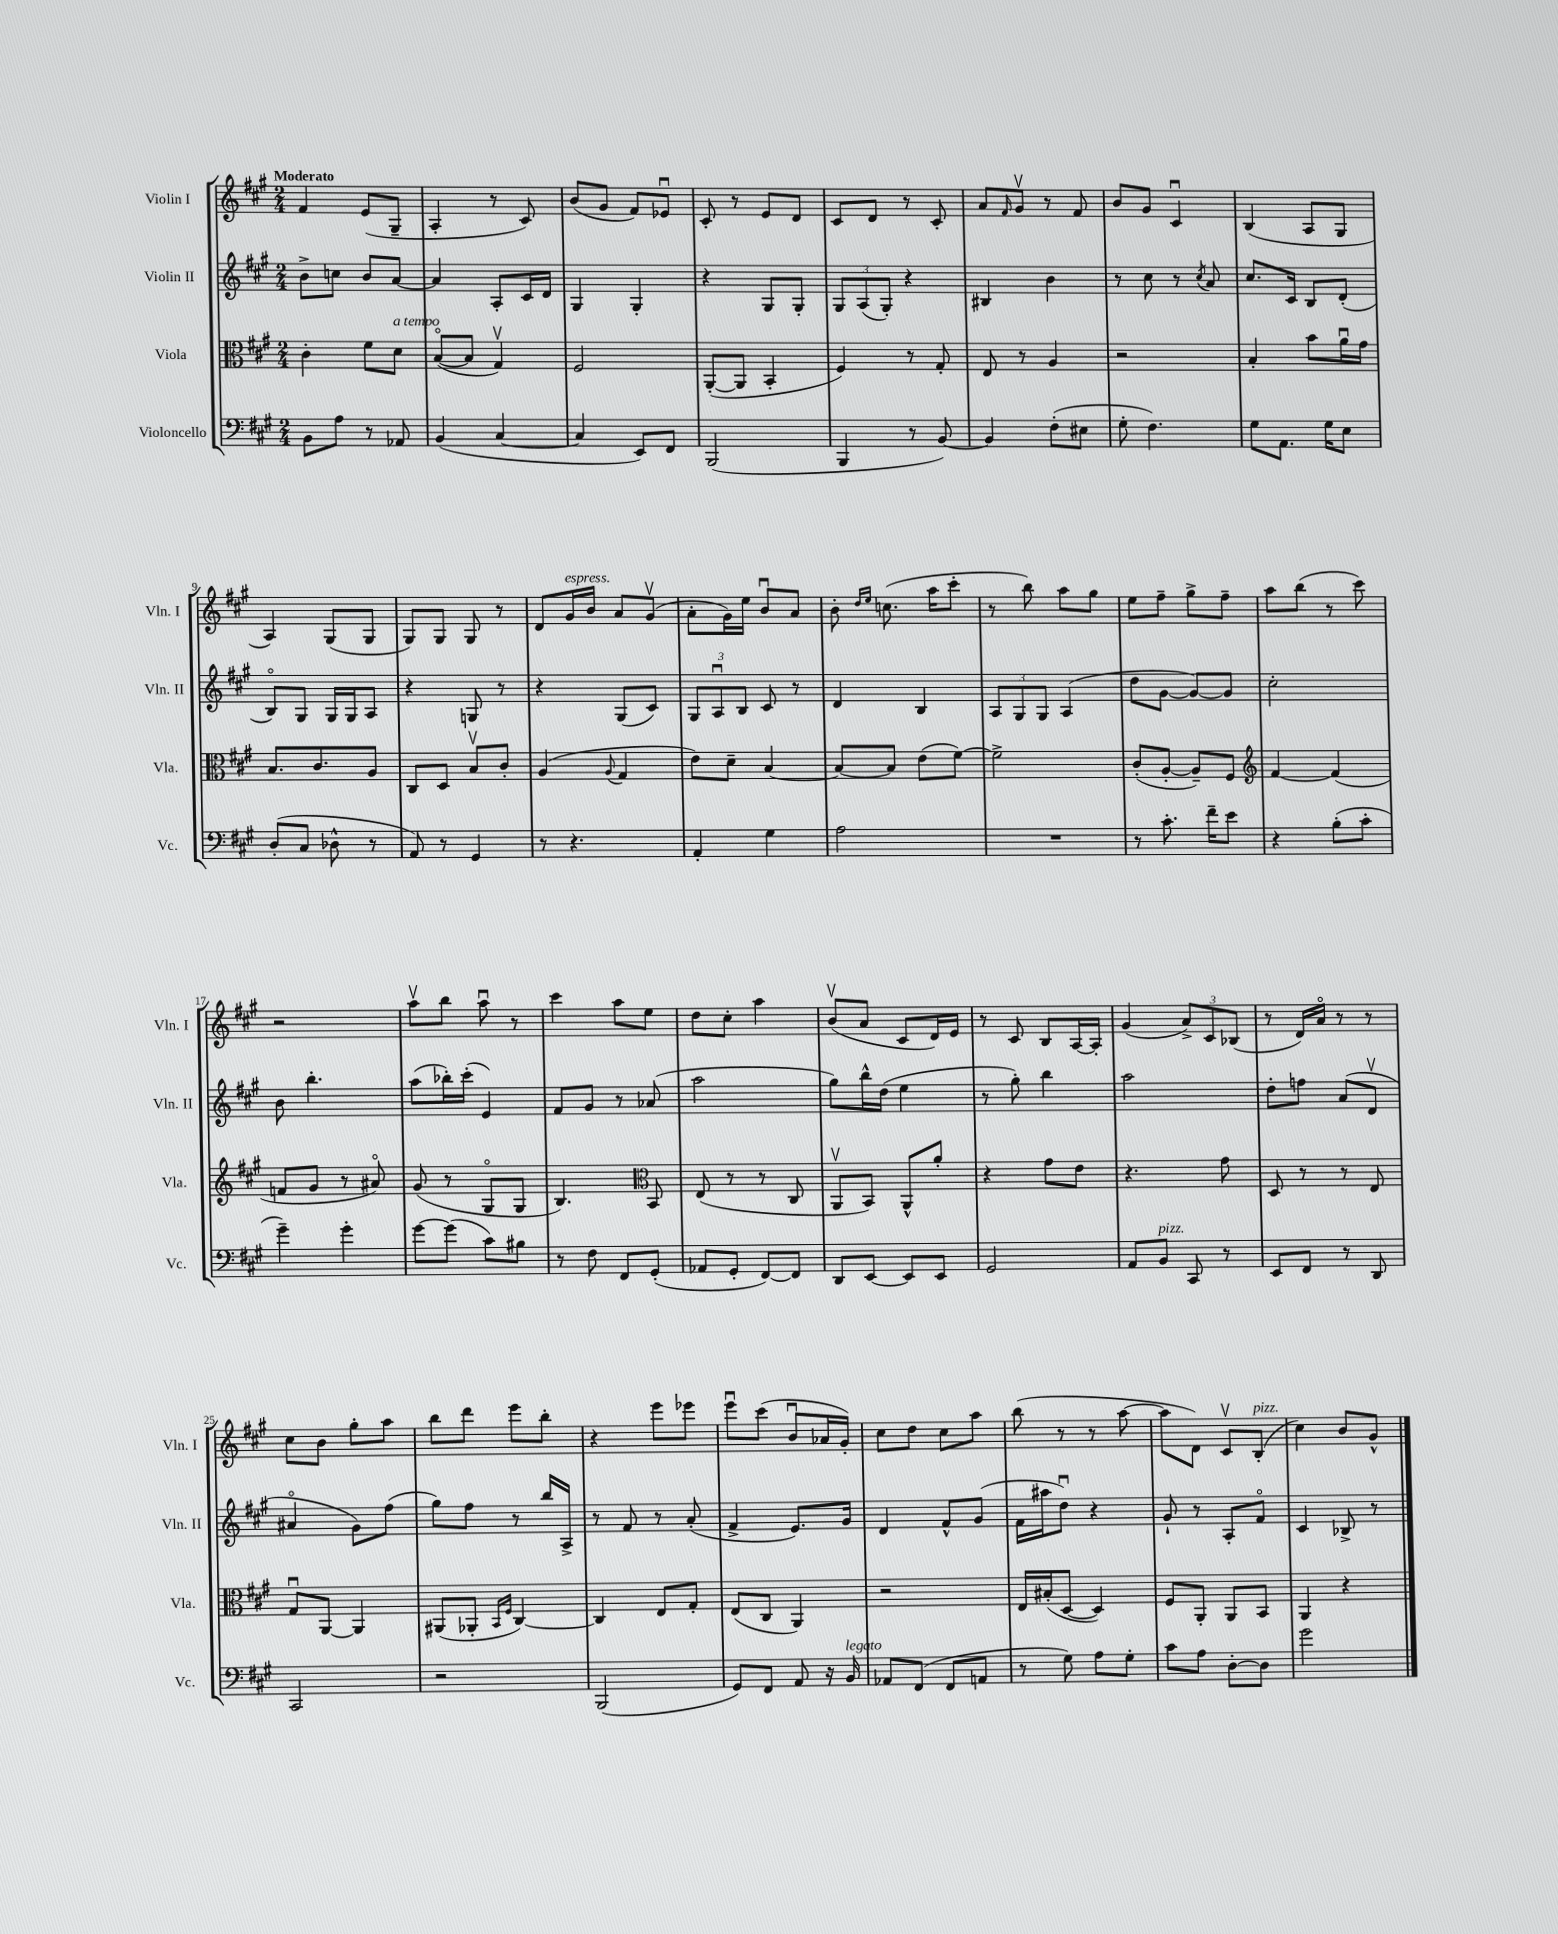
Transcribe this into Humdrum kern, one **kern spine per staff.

**kern	**kern	**kern	**kern
*staff4	*staff3	*staff2	*staff1
*clefF4	*clefC3	*clefG2	*clefG2
*k[f#c#g#]	*k[f#c#g#]	*k[f#c#g#]	*k[f#c#g#]
*M2/4	*M2/4	*M2/4	*M2/4
8BB\L	4c#'\	8b^\L	4f#/
8A\J	.	8cc\J	.
8r	8f#\L	8b/L	(8e/L
8AA-/	8d\J	[8a/J	8G#~/J
=	=	=	=
(4BB/	([8Bo/L	4a/]	4A'/
.	8B/]J	.	.
[4C#/	4G#v/)	8A'/L	8r
.	.	16c#/L	8c#/)
.	.	16d/JJ	.
=	=	=	=
4C#/]	2F#/	4G#/	(8b/L
.	.	.	8g#/J
8EE/L)	.	4G#'/	8f#/L)
8FF#/J	.	.	8e-u/J
=	=	=	=
(2BBB/	([8AA'/L	4r	8c#'/
.	8AA/]J	.	8r
.	4BB'/	8G#/L	8e/L
.	.	8G#'/J	8d/J
=	=	=	=
4BBB/	4F#/)	12G#/L	8c#/L
.	.	(12A/	.
.	.	.	8d/J
.	.	12G#'/J)	.
8r	8r	4r	8r
[8BB/)	8G#'/	.	8c#'/
=	=	=	=
4BB/]	8E/	4B#/	8a/L
.	.	.	16qqf#/
.	8r	.	8g#v/J
(8F#'\L	4A/	4b\	8r
8E#\J	.	.	8f#/
=	=	=	=
8G#'\	2r	8r	8b/L
4.F#\)	.	8cc#\	8g#/J
.	.	8r	4c#u/
.	.	8qcc#/	.
.	.	8a/	.
=	=	=	=
8G#\L	4B'/	8.cc#/L	(4B/
8.AA\J	.	.	.
.	.	16c#/Jk	.
.	8b\L	8B/L	8A/L
16G#\LK	.	.	.
8E\J	16au\L	(8d'/J	8G#/J
.	16g#\JJ	.	.
=	=	=	=
(8D'/L	8.B/L	8Bo/L)	4A/)
8C#/J	.	8G#/J	.
.	8.c#/	.	.
8D-^^\	.	16G#/LL	(8G#/L
.	.	16G#/J	.
8r	8A/J	8A/J	8G#/J
=	=	=	=
8AA/)	8C#/L	4r	8G#/L)
8r	8D/J	.	8G#/J
4GG#/	8Bv/L	8G/	8G#/
.	8c#'/J	8r	8r
=	=	=	=
8r	(4A/	4r	8d/L
4.r	.	.	16g#/L
.	.	.	16b/JJ
.	8qqA/	.	.
.	4G#/	(8G#/L	8a/L
.	.	8c#/J)	(8g#v/J
=	=	=	=
4AA'/	8e\L)	12G#/L	8a'\L
.	.	12Au/	.
.	8d~\J	.	16g#\L)
.	.	12B/J	.
.	.	.	16ee\JJ
4G#\	[4B/	8c#/	8bu/L
.	.	8r	8a/J
=	=	=	=
2A\	8B/_L	4d/	8b'\
.	.	.	16qqdd/LL
.	.	.	16qqee/JJ
.	8B/]J	.	(8.cc\
.	(8e\L	4B/	.
.	.	.	16aa\LK
.	[8f#\J)	.	8ccc#'\J
=	=	=	=
2r	2f#^\]	12A/L	8r
.	.	12G#/	.
.	.	.	8bb\)
.	.	12G#/J	.
.	.	(4A/	8aa\L
.	.	.	8gg#\J
=	=	=	=
8r	(8c#'/L	8dd\L	8ee\L
8.c#'\	[8A'/J	[8g#\J	8ff#~\J
.	8A~/]L)	8g#/_L)	8gg#^\L
16f#~\LK	.	.	.
8e\J	8F#/J	8g#/]J	8ff#~\J
=	=	=	=
*	*clefG2	*	*
4r	[4f#/	2cc#'\	8aa\L
.	.	.	(8bb\J
(8B'\L	(4f#/]	.	8r
8c#'\J	.	.	8ccc#\)
=	=	=	=
4g#~\)	8f/L	8b\	2r
.	8g#/J	4.bb'\	.
4g#'\	8r	.	.
.	8a#o/)	.	.
=	=	=	=
[8g#\L	(8g#/	(8aa\L	8aav\L
(8g#\]J	8r	16bb-'\L)	8bb\J
.	.	(16ccc#'\JJ	.
8c#\L)	8G#o/L	4e/)	8aau\
8B#\J	8G#/J	.	8r
=	=	=	=
8r	4.B/)	8f#/L	4ccc#\
8F#\	.	8g#/J	.
8FF#/L	.	8r	8aa\L
*	*clefC3	*	*
(8GG#'/J	8BB/	(8a-/	8ee\J
=	=	=	=
8AA-/L	(8E/	2aa\	8dd\L
8GG#'/J	8r	.	8cc#'\J
[8FF#/L)	8r	.	4aa\
8FF#/]J	8C#/	.	.
=	=	=	=
8DD/L	8AAv/L	8gg#\L)	(8bv/L
[8EE/J	8BB/J)	16bb^^\L	8a/J
.	.	(16dd\JJ	.
8EE/]L	8AA^^/L	4ee\	8c#/L
8EE/J	8a'/J	.	16d/L)
.	.	.	16e/JJ
=	=	=	=
2GG#/	4r	8r	8r
.	.	8gg#'\)	8c#/
.	8g#\L	4bb\	8B/L
.	8e\J	.	[16A/L
.	.	.	16A'/]JJ
=	=	=	=
8AA/L	4.r	2aa\	(4g#/
8BB/J	.	.	.
8CC#/	.	.	12a^/L)
.	.	.	12c#/
8r	8g#\	.	.
.	.	.	(12B-/J
=	=	=	=
8EE/L	8D/	8dd'\L	8r
8FF#/J	8r	8ff\J	16d/LL)
.	.	.	16ao/JJ
8r	8r	(8a/L	8r
8DD/	8E/	8dv/J	8r
=	=	=	=
2CC#/	8G#u/L	4a#o/	8cc#\L
.	[8AA/J	.	8b\J
.	4AA/]	8g#\L)	8gg#'\L
.	.	(8ff#\J	8aa\J
=	=	=	=
2r	(8AA#/L	8gg#\L)	8bb\L
.	8AA-'/J	8ff#\J	8ddd\J
.	16qqBB/LL	.	.
.	16qqF#/JJ	.	.
.	[4C#/)	8r	8eee\L
.	.	16bb/LL	8bb'\J
.	.	16A^/JJ	.
=	=	=	=
(2BBB/	4C#/]	8r	4r
.	.	8f#/	.
.	8E/L	8r	8eee\L
.	8G#'/J	(8a'/	8eee-\J
=	=	=	=
8GG#/L)	(8E/L	4f#^/	8eeeu\L
8FF#/J	8C#/J	.	(8ccc#\J
8AA/	4AA/)	8.e/L)	8bu/L
16r	.	.	16a-/L
16BB/	.	16g#/Jk	16g#'/JJ)
=	=	=	=
8AA-/L	2r	4d/	8cc#\L
(8FF#/J	.	.	8dd\J
8FF#/L	.	8f#^^/L	8cc#\L
8AA/J	.	(8g#/J	8aa\J
=	=	=	=
8r	16E/LL	16f#\LL	(8bb\
.	(16B#'/J	16aa#\J	.
8G#\)	[8D/J	8ddu\J)	8r
8A\L	4D/])	4r	8r
8G#'\J	.	.	[8aa\
=	=	=	=
8c#\L	8F#/L	8g#`/	8aa\]L
8A\J	8AA'/J	8r	8d\J)
[8D'\L	8AA/L	8A'/L	8c#v/L
8D\]J	8BB/J	8f#o/J	(8B'/J
=	=	=	=
2g#\	4AA/	4c#/	4cc#\)
.	4r	8B-^/	8b/L
.	.	8r	8g#^^/J
==	==	==	==
*-	*-	*-	*-
